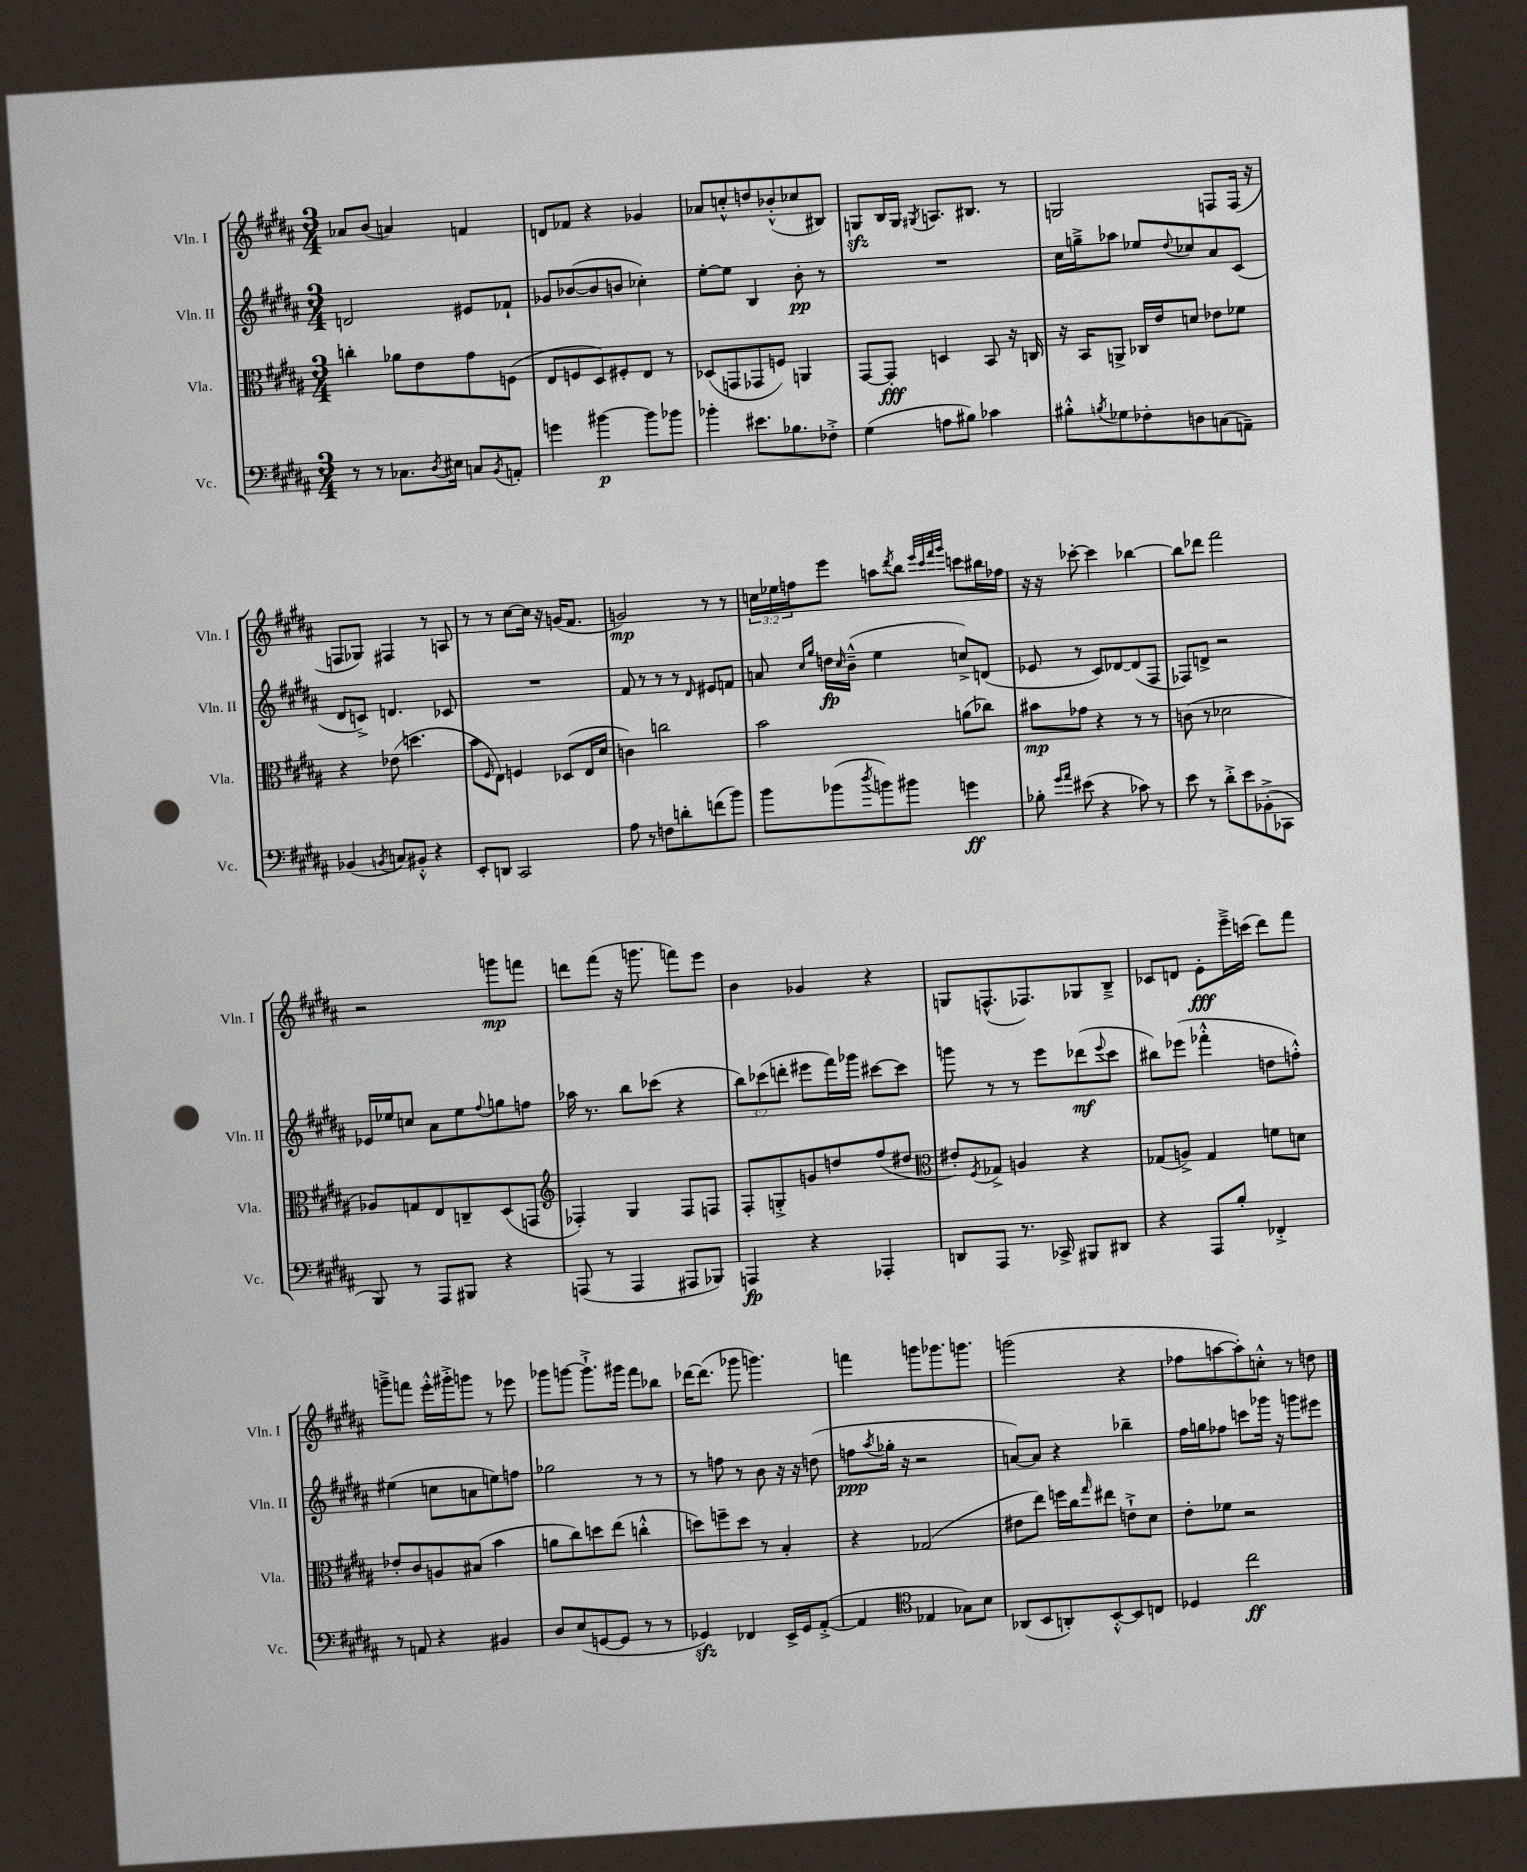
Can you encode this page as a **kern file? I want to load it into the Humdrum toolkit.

**kern	**dynam	**kern	**dynam	**kern	**dynam	**kern	**dynam
*part4	*part4	*part3	*part3	*part2	*part2	*part1	*part1
*staff4	*staff4	*staff3	*staff3	*staff2	*staff2	*staff1	*staff1
*I"Vc.	*	*I"Vla.	*	*I"Vln. II	*	*I"Vln. I	*
*I'Vc.	*	*I'Vla.	*	*I'Vln. II	*	*I'Vln. I	*
*clefF4	*	*clefC3	*	*clefG2	*	*clefG2	*
*k[f#c#g#d#a#]	*	*k[f#c#g#d#a#]	*	*k[f#c#g#d#a#]	*	*k[f#c#g#d#a#]	*
*M3/4	*	*M3/4	*	*M3/4	*	*M3/4	*
=11	=11	=11	=11	=11	=11	=11	=11
8r	.	4ccn'\	.	2dn/	.	8a-X/L	.
8r	.	.	.	.	.	(8b/J	.
8.C-X\L	.	8a-X\L	.	.	.	4an/)	.
.	.	8e\	.	.	.	.	.
8qD#/	.	.	.	.	.	.	.
16E#X\Jk	.	.	.	.	.	.	.
8Cn/L	.	8g#\	.	8e#X/L	.	4fn/	.
8qBB/	.	.	.	.	.	.	.
8AAn'/J	.	(8Fn\J	.	8f-X`/J	.	.	.
=12	=12	=12	=12	=12	=12	=12	=12
4gn\	.	8E/L	.	8g-X/L	.	8dn/L	.
.	.	8Fn/	.	([8b-X/	.	8f-X/J	.
[4b#X\	p	8D#/)	.	8b-/]	.	4r	.
.	.	8F#X'/	.	8bn/J	.	.	.
8b#\L]	.	8E/J	.	4cc-X'\)	.	4g-X/	.
8b-X\J	.	8r	.	.	.	.	.
=13	=13	=13	=13	=13	=13	=13	=13
4b-X'\	.	(8D-X/L	.	[8ee'\L	.	8a-X/L	.
.	.	8GGn/	.	8ee\J]	.	8ccn'^^/	.
8.e#X\L	.	8GG-X/	.	4B/	.	8ddn/	.
.	.	8Fn/J)	.	.	.	(8b-X'^^/	.
8.B-X\	.	.	.	.	.	.	.
.	.	4AAn/	.	8b'\	pp	8cc-X/	.
8F-X'^\J	.	.	.	8r	.	8B#X/J)	.
=14	=14	=14	=14	=14	=14	=14	=14
(4G#\	.	[8GG#/L	.	2.r	.	8Gnzz/L	.
.	.	8GG#'/J]	fff	.	.	16B/L	.
.	.	.	.	.	.	16G/JJ	.
.	.	.	.	.	.	8qG#X/	.
8An\L	.	4Dn/	.	.	.	8.An/L	.
8B#X\J)	.	.	.	.	.	.	.
.	.	.	.	.	.	8.B#X/J	.
4c-X\	.	8BB/	.	.	.	.	.
.	.	16r	.	.	.	8r	.
.	.	16Cn/	.	.	.	.	.
=15	=15	=15	=15	=15	=15	=15	=15
8B#X'^^\L	.	16r	.	16cc#\LL	.	2Gn/	.
.	.	16BB/KL	.	16ggn~^\J	.	.	.
8qBn/	.	.	.	.	.	.	.
8G-X\	.	8AAn^/J	.	8aa-X\J	.	.	.
8F-X'\	.	16C-X/LL	.	8ee-X/L	.	.	.
.	.	16e/J	.	.	.	.	.
.	.	.	.	8qqdd#/	.	.	.
8Dn\	.	8dn/J	.	8cc-X/	.	.	.
(8Cn\	.	8e-X\L	.	8a#/	.	8Fn/L	.
8AAn~\J)	.	8f-X\J	.	(8c#/J	.	(16F/Jk	.
.	.	.	.	.	.	16r	.
!!LO:LB:g=z
=16	=16	=16	=16	=16	=16	=16	=16
(4BB-X/	.	4r	.	8d#/L	.	8Fn/L	.
.	.	.	.	8cn^/J)	.	8G-X/J)	.
8qBBn/	.	.	.	.	.	.	.
8Cn/L)	.	(8e-X\	.	4.dn/	.	4F#X/	.
8BB#X'^^/J	.	4.ddn\	.	.	.	.	.
4r	.	.	.	.	.	8r	.
.	.	.	.	8c-X/	.	8An/	.
=17	=17	=17	=17	=17	=17	=17	=17
8EE'/L	.	8b\L	.	2.r	.	8r	.
.	.	16qqF#/	.	.	.	.	.
8DDn/J	.	8E\J)	.	.	.	8r	.
2CC#/	.	4Fn/	.	.	.	[8cc#\L	.
.	.	.	.	.	.	16cc#\Jk]	.
.	.	.	.	.	.	16r	.
.	.	(8D-X/L	.	.	.	(16gn/KL	.
.	.	.	.	.	.	8.f#/J	.
.	.	16E/L	.	.	.	.	.
.	.	16d#/JJ	.	.	.	.	.
=18	=18	=18	=18	=18	=18	=18	=18
8A#\	.	4cn\)	.	8f#/	.	2gn/)	mp
8r	.	.	.	8r	.	.	.
8Fn\L	.	2ccn\	.	8r	.	.	.
8dn'\	.	.	.	8r	.	.	.
.	.	.	.	16qqd#/	.	.	.
(8fn\	.	.	.	8e#X/L	.	8r	.
8b\J)	.	.	.	8fn/J	.	8r	.
=19	=19	=19	=19	=19	=19	=19	=19
8b\L	.	2b\	.	8an/	.	24ccn\LL	.
.	.	.	.	.	.	24ee-X\	.
.	.	.	.	.	.	24ffn\J	.
.	.	.	.	16qqcc#/LL	.	.	.
.	.	.	.	16qqgg#/JJ	.	.	.
(8b-X\	.	.	.	16ddn\LL	fp	8eee\J	.
.	.	.	.	16qqcc#/	.	.	.
.	.	.	.	(16b~^^\JJ	.	.	.
8qdd#/	.	.	.	.	.	.	.
8bn\)	.	.	.	4ee\	.	8aan\L	.
.	.	.	.	.	.	8qddd#/	.
8b#X\J	.	.	.	.	.	8bb\J	.
.	.	.	.	.	.	32qqeee/LLL	.
.	.	.	.	.	.	32qqccc#/	.
.	.	.	.	.	.	32qqfff#/	.
.	.	.	.	.	.	32qqggg#/JJJ	.
4gn\	ff	(8an\L	.	8ccn^/L)	.	8cccn\L	.
.	.	8cc-X\J)	.	(8dn/J	.	16bb#X\L	.
.	.	.	.	.	.	16ff-X\JJ	.
=20	=20	=20	=20	=20	=20	=20	=20
8B-X'\	.	8b#X\L	mp	8e-X/	.	16r	.
.	.	.	.	.	.	16r	.
16qqg#/LL	.	.	.	.	.	.	.
16qqa#/JJ	.	.	.	.	.	.	.
(8e#X\	.	8g-X\J	.	8r	.	[8ccc-X'\	.
4r	.	4r	.	8c#/L)	.	4ccc-\]	.
.	.	.	.	[8d-X/	.	.	.
8c-X\)	.	8r	.	(8d-/]	.	[4bb-X\	.
8r	.	8r	.	8F#/J	.	.	.
=21	=21	=21	=21	=21	=21	=21	=21
8e\	.	(8cn\	.	8F-X/L)	.	8bb-\L]	.
8r	.	8r	.	8dn^/J	.	8ddd-X\J	.
8d#'^\L	.	2d-X\	.	2r	.	2fff#\	.
8e\	.	.	.	.	.	.	.
(8BB-X'^\	.	.	.	.	.	.	.
8CC-X\J	.	.	.	.	.	.	.
!!LO:LB:g=z
=22	=22	=22	=22	=22	=22	=22	=22
8BBB/)	.	8A-X/L)	.	16e-X/LL	.	2r	.
.	.	.	.	16ee-X/J	.	.	.
8r	.	8Gn/	.	8ccn/J	.	.	.
8AAA#/L	.	8E/	.	8a#\L	.	.	.
8BBB#X/J	.	8Cn~/	.	8ee-\	.	.	.
.	.	.	.	8qqff#/	.	.	.
4r	.	(8D#/	.	8ggn\	.	8gggn\L	mp
.	.	8GGn/J	.	8ffn\J	.	8fffn\J	.
=23	=23	=23	=23	=23	=23	=23	=23
*	*	*clefG2	*	*	*	*	*
(8AAAn/	.	4F-X'/)	.	16aa-X\	.	8dddn\L	.
.	.	.	.	8.r	.	.	.
8r	.	.	.	.	.	(8fff#\J	.
4AAA/	.	4G#/	.	8bb\L	.	16r	.
.	.	.	.	.	.	8.gggn\	.
.	.	.	.	(8ccc-X\J	.	.	.
8AAA#X/L	.	8F-/L	.	4r	.	8fffn\L)	.
8BBB-X/J)	.	8Fn/J	.	.	.	8eee\J	.
=24	=24	=24	=24	=24	=24	=24	=24
4AAAn/	fp	8F#'/L	.	12bb\L)	.	4b\	.
.	.	.	.	(12ccc-X\	.	.	.
.	.	8Gn'^/	.	.	.	.	.
.	.	.	.	12dddn'\J	.	.	.
4r	.	8gn/	.	8eee#X\L	.	4g-X/	.
.	.	8ddn/	.	16fff#\L)	.	.	.
.	.	.	.	16ggg-X\JJ	.	.	.
4AAA-X'/	.	(8ff#/	.	[8ccc#X\L	.	4r	.
.	.	8dd#X/J	.	8ccc#\J]	.	.	.
=25	=25	=25	=25	=25	=25	=25	=25
*	*	*clefC3	*	*	*	*	*
8DDn/L	.	8e#X'/L)	.	8gggn\	.	8Gn/L	.
.	.	8qF#/	.	.	.	.	.
8AAA#/J	.	8G-X^/J	.	8r	.	(8.Fn^^/	.
8.r	.	4An/	.	8r	.	.	.
.	.	.	.	.	.	8.F-X/)	.
.	.	.	.	8eee\L	.	.	.
16CC-X^/	.	.	.	.	.	.	.
8BBB#X/L	.	4r	.	(8ddd-X\	mf	8G-X/	.
.	.	.	.	8qqeee/	.	.	.
8DD#X/J	.	.	.	8ccc#\J	.	8B~^/J	.
=26	=26	=26	=26	=26	=26	=26	=26
4r	.	(8G-X/L	.	8bb#X\L)	.	8c-X/L	.
.	.	8An^/J)	.	(8eee-X\J	.	8dn/J	.
8AAA#/L	.	4G-/	.	4fff-X'^^\	.	8e'\L	fff
8B'/J	.	.	.	.	.	16eee~^\L	.
.	.	.	.	.	.	(16cccn\JJ	.
4FF-X'^/	.	8fn\L	.	8ddn\L	.	8ddd#\L)	.
.	.	8dn\J	.	8ffn'^^\J)	.	8fff#\J	.
!!LO:LB:g=z
=27	=27	=27	=27	=27	=27	=27	=27
8r	.	8e-X'/L	.	(4ee#X\	.	8gggn~^\L	.
8AAn/	.	8c#/	.	.	.	8fffn\J	.
4r	.	8An/	.	8ccn\L	.	16eee'^^\LL	.
.	.	.	.	.	.	16ggg#X'^\J	.
.	.	(8B#X/J	.	8an\	.	8gggn\J	.
4BB#X/	.	4b\	.	8een\)	.	8r	.
.	.	.	.	8ffn\J	.	8eee-X\	.
=28	=28	=28	=28	=28	=28	=28	=28
8D#/L	.	8an\L	.	2gg-X\	.	8ggg-X\L	.
(8E/	.	8cc#\)	.	.	.	[8gggn\J	.
[8GGn/	.	8ddn\	.	.	.	8.ggg`^\L]	.
8GG/J]	.	(8ee\J	.	.	.	.	.
.	.	.	.	.	.	16ggg#X\Jk	.
8r	.	4ccn'^^\	.	8r	.	8fff#\L	.
8r	.	.	.	8r	.	8bb-X\J	.
=29	=29	=29	=29	=29	=29	=29	=29
4GG-Xzz/)	.	8ddn\L)	.	8r	.	[16ddd-X\KL	.
.	.	.	.	.	.	(8.ddd-\J]	.
.	.	8ffn~\	.	8ffn\	.	.	.
4FF-X/	.	8dd\J	.	8r	.	8ggg-X\	.
.	.	8r	.	8b\	.	4.gggn\)	.
16EE^/LL	.	4B'/	.	16r	.	.	.
16GG-/J	.	.	.	16r	.	.	.
([8AA#'^/J	.	.	.	(8ddn\	.	.	.
=30	=30	=30	=30	=30	=30	=30	=30
4AA#/]	.	4r	.	8ffn\L	ppp	4fffn\	.
.	.	.	.	8qaa#/	.	.	.
.	.	.	.	16gg-X'\Jk	.	.	.
.	.	.	.	16r	.	.	.
*clefC4	*	*	*	*	*	*	*
4E-X/	.	(2G-X/	.	2r	.	8gggn\L	.
.	.	.	.	.	.	8.ggg-X\	.
8G-X\L)	.	.	.	.	.	.	.
.	.	.	.	.	.	8.gggn\J	.
8B\J	.	.	.	.	.	.	.
=31	=31	=31	=31	=31	=31	=31	=31
(8AA-X/L	.	8e#X\L	.	[8an/L)	.	(2gggn\	.
8BB/	.	8ee\J)	.	8a/J]	.	.	.
8AAn'/)	.	16ffn\LL	.	4r	.	.	.
.	.	16cc#\J	.	.	.	.	.
.	.	16qqgg#/	.	.	.	.	.
[8BB'^^/	.	8ee#X\J	.	.	.	.	.
8BB/]	.	8en`^\L	.	4bb-X~\	.	4r	.
8Cn/J	.	8d#\J	.	.	.	.	.
=32	=32	=32	=32	=32	=32	=32	=32
4D-X/	.	8e'\L	.	16ff#\LL	.	8ff-X\L	.
.	.	.	.	16ggn\J	.	.	.
.	.	8f-X\J	.	8ff-X\J	.	[8aan\	.
2cc#\	ff	2r	.	8cccn\L	.	8aa'\])	.
.	.	.	.	16ggg-X\Jk	.	8ccn'^^\J	.
.	.	.	.	16r	.	.	.
.	.	.	.	8gggn\L	.	8r	.
.	.	.	.	8eee#X\J	.	8ddn\	.
==	==	==	==	==	==	==	==
*-	*-	*-	*-	*-	*-	*-	*-
